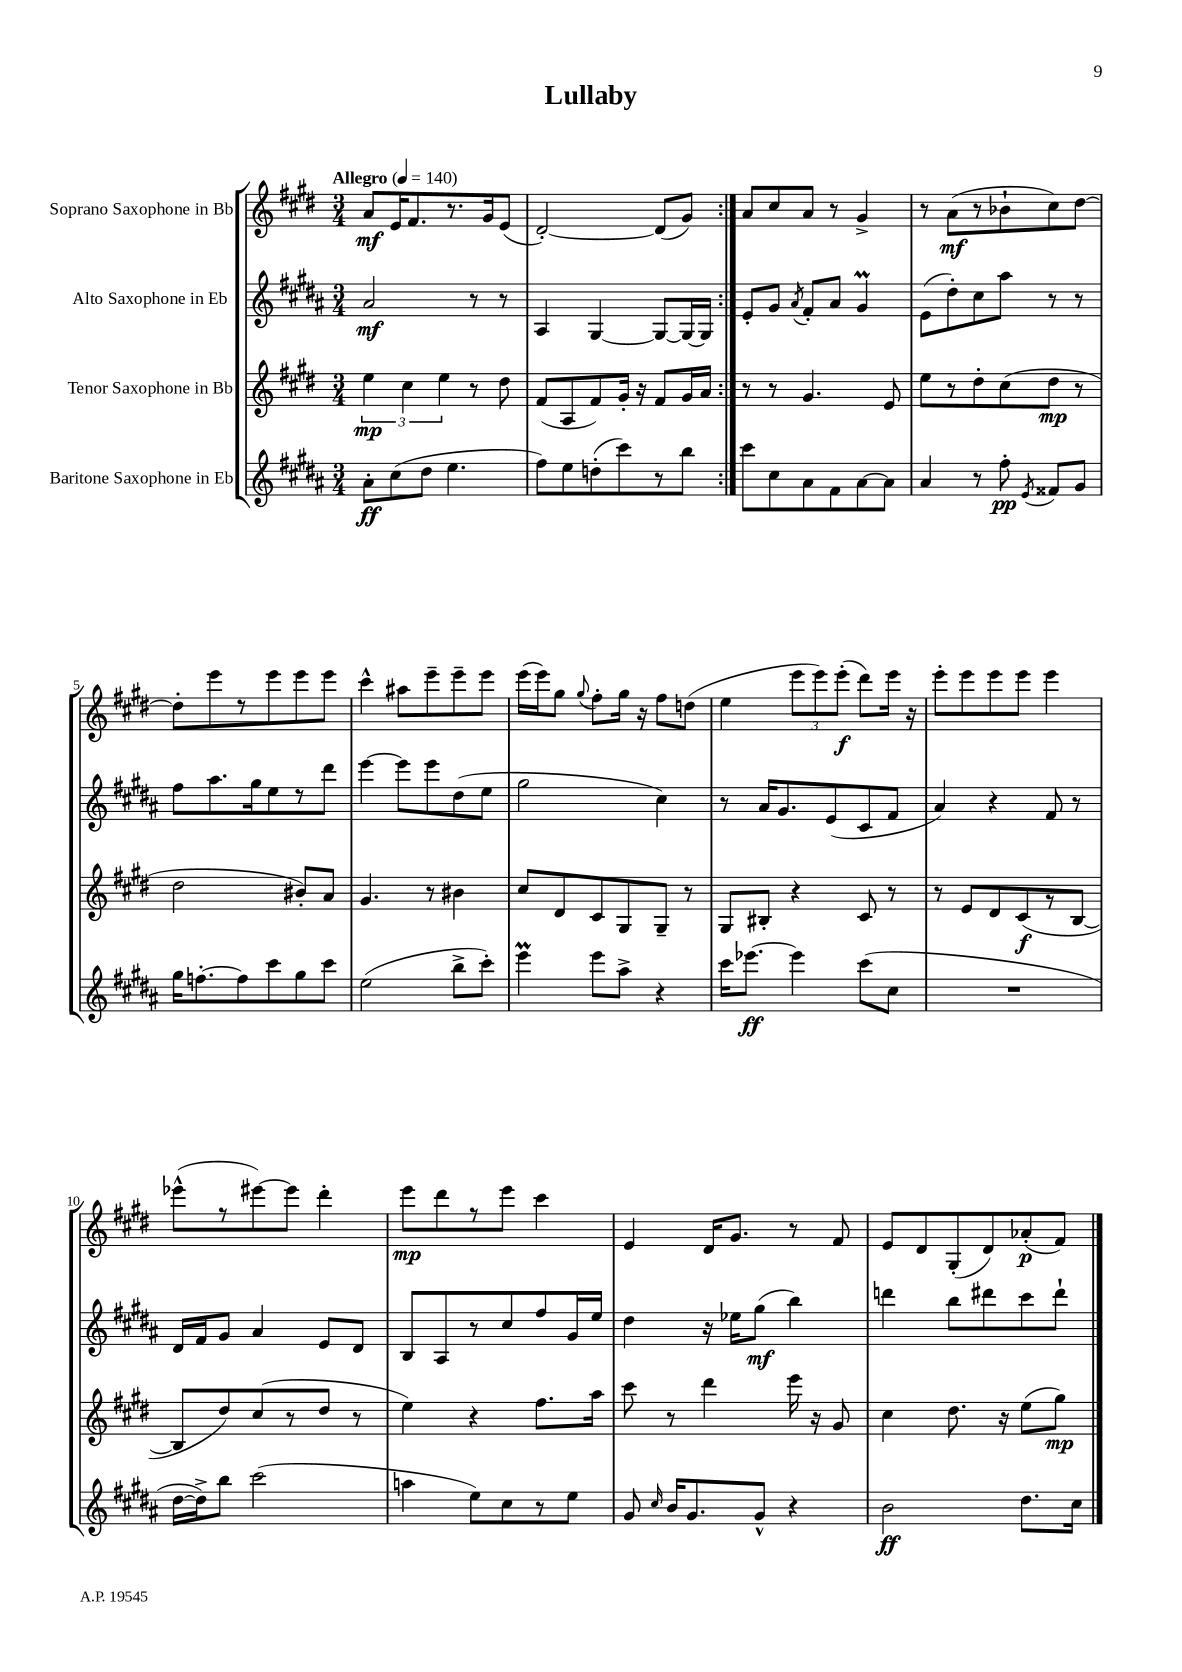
\header { title = "Lullaby" }
<<
\new StaffGroup <<
\new Staff = "s0" \with { instrumentName = "Soprano Saxophone in Bb" } {
    \clef treble \key e \major \numericTimeSignature \time 3/4 \tempo "Allegro" 4 = 140
    \autoBeamOff \repeat volta 2 { a'8[\mf e'16 fis'8. r8. gis'16 e'8]( |
    dis'2~-.) dis'8[( gis'8]) | }
    a'8[ cis''8 a'8] r8 gis'4-> |
    r8 a'8[\mf( r8 bes'8-! cis''8) dis''8]~ |
    dis''8[-. e'''8 r8 e'''8 e'''8 e'''8] |
    cis'''4-^ ais''8[ e'''8-- e'''8-- e'''8] |
    e'''16[( e'''16) gis''8] \appoggiatura { gis''8 } fis''8[-. gis''16] r16 fis''8[ d''8]( |
    e''4 \tuplet 3/2 { e'''8[ e'''8) e'''8]-.\f( } dis'''8[) e'''16] r16 |
    e'''8[-. e'''8 e'''8 e'''8] e'''4 |
    ees'''8[-^( r8 eis'''8~) eis'''8] dis'''4-. |
    e'''8[\mp dis'''8 r8 e'''8] cis'''4 |
    e'4 dis'16[ gis'8.] r8 fis'8 |
    e'8[ dis'8 gis8-.( dis'8) aes'8-.\p( fis'8]) \bar "|." |
}
\new Staff = "s1" \with { instrumentName = "Alto Saxophone in Eb" } {
    \clef treble \key b \major \numericTimeSignature \time 3/4
    \autoBeamOff \repeat volta 2 { ais'2\mf r8 r8 |
    ais4 gis4~ gis8[~ gis16~ gis16] | }
    e'8[-. gis'8] \acciaccatura { ais'8 } fis'8[-. ais'8] gis'4\prall |
    e'8[( dis''8-.) cis''8 ais''8] r8 r8 |
    fis''8[ ais''8. gis''16 e''8 r8 dis'''8] |
    e'''4~ e'''8[ e'''8 dis''8( e''8] |
    gis''2 cis''4) |
    r8 ais'16[ gis'8. e'8( cis'8 fis'8] |
    ais'4) r4 fis'8 r8 |
    dis'16[ fis'16 gis'8] ais'4 e'8[ dis'8] |
    b8[ ais8 r8 cis''8 fis''8 gis'16 e''16] |
    dis''4 r16 ees''16[ gis''8]\mf( b''4) |
    d'''4 b''8[ dis'''8 cis'''8 dis'''8]-! \bar "|." |
}
\new Staff = "s2" \with { instrumentName = "Tenor Saxophone in Bb" } {
    \clef treble \key e \major \numericTimeSignature \time 3/4
    \autoBeamOff \repeat volta 2 { \tuplet 3/2 { e''4\mp cis''4 e''4 } r8 dis''8 |
    fis'8[( a8 fis'8) gis'16]-. r16 fis'8[ gis'16 a'16] | }
    r8 r8 gis'4. e'8 |
    e''8[ r8 dis''8-. cis''8( dis''8]\mp r8 |
    dis''2 bis'8[-.) a'8] |
    gis'4. r8 bis'4 |
    cis''8[ dis'8 cis'8 gis8 gis8]-- r8 |
    gis8[ bis8]-. r4 cis'8 r8 |
    r8 e'8[ dis'8 cis'8\f( r8 b8]~ |
    b8[ dis''8) cis''8( r8 dis''8] r8 |
    e''4) r4 fis''8.[ a''16] |
    cis'''8 r8 dis'''4 e'''16 r16 gis'8 |
    cis''4 dis''8. r16 e''8[( gis''8]\mp) \bar "|." |
}
\new Staff = "s3" \with { instrumentName = "Baritone Saxophone in Eb" } {
    \clef treble \key b \major \numericTimeSignature \time 3/4
    \autoBeamOff \repeat volta 2 { ais'8[-.\ff cis''8( dis''8] e''4. |
    fis''8[) e''8 d''8-.( cis'''8) r8 b''8] | }
    cis'''8[ cis''8 ais'8 fis'8 ais'8~ ais'8] |
    ais'4 r8 fis''8-.\pp \acciaccatura { e'8 } fisis'8[ gis'8] |
    gis''16[ f''8.~-. f''8 cis'''8 gis''8 cis'''8] |
    e''2( b''8[-> cis'''8]-.) |
    e'''4\prall e'''8[ ais''8]-> r4 |
    cis'''16[ ees'''8.]~\ff ees'''4 cis'''8[( cis''8] |
    R2. |
    dis''16[~ dis''16->) b''8] cis'''2( |
    a''4 e''8[) cis''8 r8 e''8] |
    gis'8 \grace { cis''16 } b'16[ gis'8. gis'8]-^ r4 |
    b'2\ff dis''8.[ cis''16] \bar "|." |
}
>>
>>
